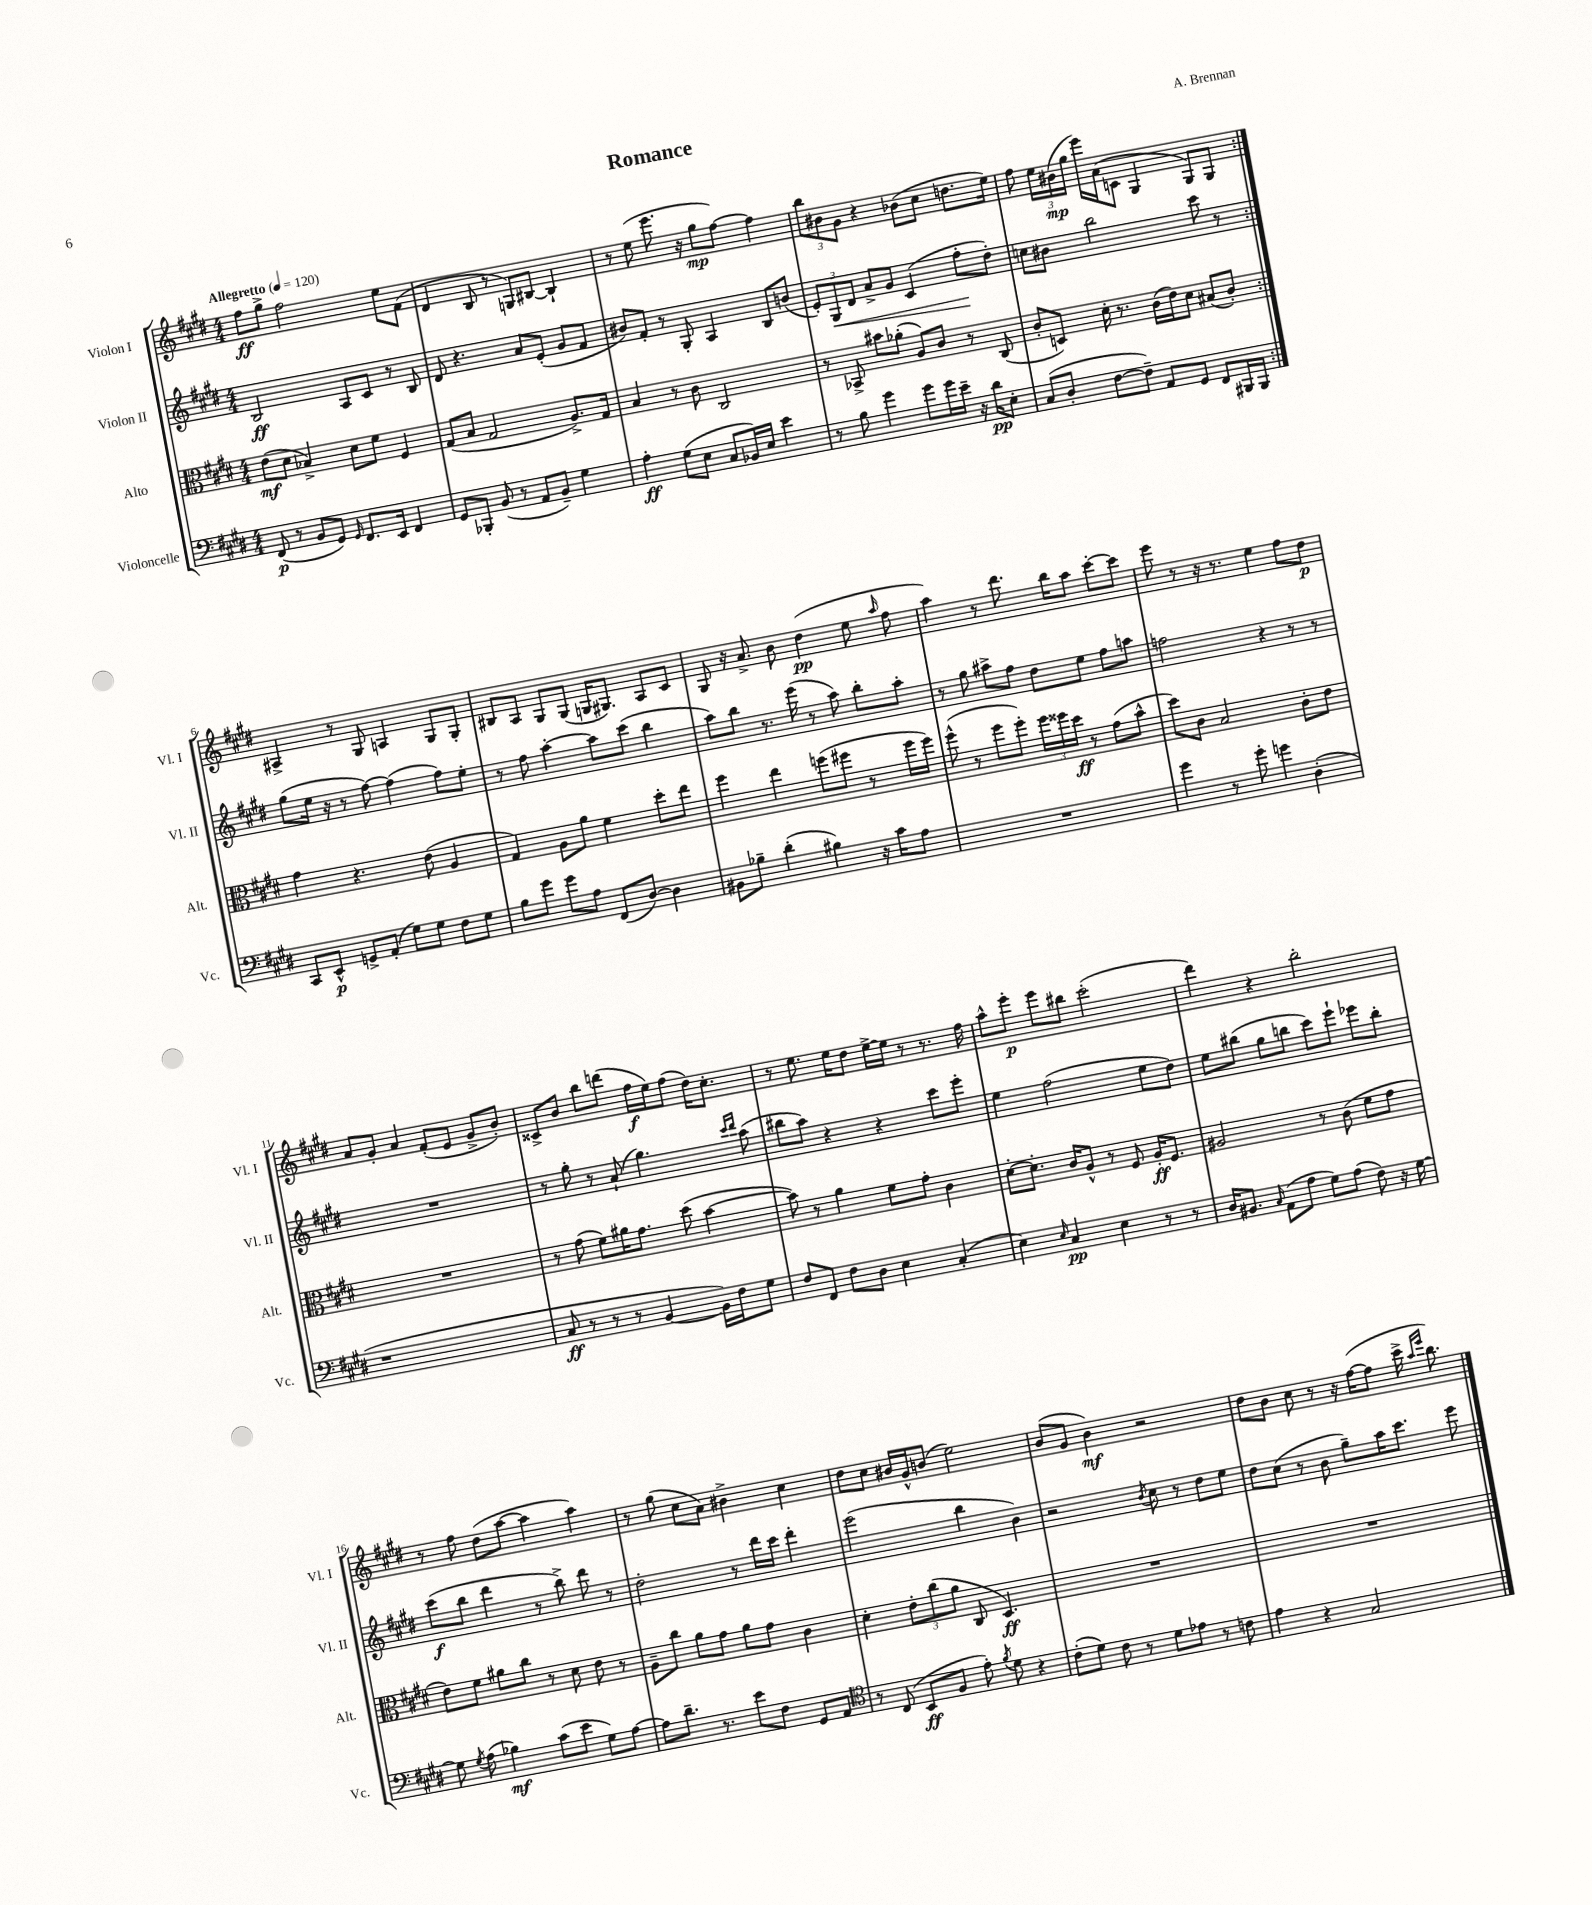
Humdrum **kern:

**kern	**dynam	**kern	**dynam	**kern	**dynam	**kern	**dynam
*part4	*part4	*part3	*part3	*part2	*part2	*part1	*part1
*staff4	*staff4	*staff3	*staff3	*staff2	*staff2	*staff1	*staff1
*I"Violoncelle	*	*I"Alto	*	*I"Violon II	*	*I"Violon I	*
*I'Vc.	*	*I'Alt.	*	*I'Vl. II	*	*I'Vl. I	*
*clefF4	*	*clefC3	*	*clefG2	*	*clefG2	*
*k[f#c#g#d#]	*	*k[f#c#g#d#]	*	*k[f#c#g#d#]	*	*k[f#c#g#d#]	*
*M4/4	*	*M4/4	*	*M4/4	*	*M4/4	*
*MM120	*	*MM120	*	*MM120	*	*MM120	*
=1	=1	=1	=1	=1	=1	=1	=1
!	!	!	!	!	!	!LO:TX:a:B:t=Allegretto	!
(8FF#/	p	(8e\L	mf	2B/	ff	8ff#\L	ff
8r	.	8d#\J	.	.	.	8gg#^\J	.
8BB/L	.	4B-X^/)	.	.	.	2ff#\	.
8GG#/J)	.	.	.	.	.	.	.
16qqGG#/	.	.	.	.	.	.	.
8.FF#/L	.	8d#\L	.	8A/L	.	.	.
.	.	8f#\J	.	8c#/J	.	.	.
16EE/Jk	.	.	.	.	.	.	.
4FF#/	.	4F#/	.	8r	.	8ee\L	.
.	.	.	.	8B/	.	(8f#\J	.
=2	=2	=2	=2	=2	=2	=2	=2
8GG#/L	.	(8G#/L	.	8d#/	.	4d#/	.
8BBB-X'/J	.	8B/J	.	4.r	.	.	.
(8BB/	.	2G#/	.	.	.	8B/	.
8r	.	.	.	.	.	8r	.
8AA/L	.	.	.	8a/L	.	8Gn/L)	.
8BB~/J)	.	.	.	(8e'/J	.	[8B#X/J	.
4G#\	.	8.A^/L)	.	8g#/L	.	4B#`/]	.
.	.	.	.	8f#/J	.	.	.
.	.	16G#/Jk	.	.	.	.	.
=3	=3	=3	=3	=3	=3	=3	=3
4A'\	ff	4B/	.	8b#X/L)	.	8r	.
.	.	.	.	8f#'/J	.	(8ee\	.
(8G#\L	.	8r	.	8r	.	8.eee\	.
8E\J	.	8c#\	.	8G#'/	.	.	.
.	.	.	.	.	.	16r	.
8C#/L	.	2C#/	.	4A/	.	8gg#\L	mp
16BB-X/L)	.	.	.	.	.	[8ff#\J)	.
16E/JJ	.	.	.	.	.	.	.
4e\	.	.	.	8B/L	.	4ff#\]	.
.	.	.	.	(8bn/J	.	.	.
=4	=4	=4	=4	=4	=4	=4	=4
8r	.	8r	.	12e'/L)	.	12bb\L	.
!	!	!	!	!	!LO:HP:b	!	!
.	.	.	.	12G#/	<	12b#X\	.
8B\	.	8BB-X^/	.	.	.	.	.
.	.	.	.	12d#/J	.	12g#\J	.
4g#\	.	8b#X\L	.	8a^/L	.	4r	.
.	.	(8a-X'\J	.	8g#/J	.	.	.
8g#\L	.	8A/L)	.	(4c#/	.	(8b-X\L	.
16g#\L	.	8c#/J	.	.	.	8cc#\J	.
16e~\JJ	.	.	.	.	.	.	.
16r	.	8r	.	8ff#'\L	.	8.ddn\L	.
16d#\KL	pp	.	.	.	.	.	.
8E'\J	.	(8C#/	.	8dd#'\J)	[	.	.
.	.	.	.	.	.	16ee\Jk)	.
=5	=5	=5	=5	=5	=5	=5	=5
(8C#/L	.	8c#'/L	.	8ccn\L	.	8ff#\	.
8D#'/J	.	8Dn/J)	.	8b#X\J	.	24ee\LL	.
.	.	.	.	.	.	(24b#X\	mp
.	.	.	.	.	.	24gg#\JJ	.
[8F#\L	.	16d#'\	.	2bb\	.	16eee\LL)	.
.	.	8.r	.	.	.	(16a\J	.
8F#~\J])	.	.	.	.	.	8cn\J	.
8AA/L	.	(16c#\LL	.	.	.	4G#/	.
.	.	16e\J)	.	.	.	.	.
8GG#/J	.	8d#\J	.	.	.	.	.
8FF#/L	.	(8B#X/L	.	8ccc#\	.	8G#/L)	.
16BBB#X/L	.	8c#'/J)	.	8r	.	8G#/J	.
16BBB#/JJ	.	.	.	.	.	.	.
!!LO:LB:g=z
=6:|!	=6:|!	=6:|!	=6:|!	=6:|!	=6:|!	=6:|!	=6:|!
8CC#/L	.	4g#\	.	(8gg#\L	.	4A#X^/	.
8EE^^/J	p	.	.	16ee\Jk	.	.	.
.	.	.	.	16r	.	.	.
8GGn^/L	.	4.r	.	8r	.	8r	.
(8AA'/J	.	.	.	[8ff#\)	.	8G#/	.
8G#\L)	.	.	.	(4ff#\]	.	4An/	.
8G#\J	.	(8e\	.	.	.	.	.
8F#\L	.	4A/	.	8ff#\L)	.	8G#/L	.
8G#\J	.	.	.	8ee'\J	.	8G#'/J	.
=7	=7	=7	=7	=7	=7	=7	=7
8B\L	.	4G#/)	.	8r	.	8B#X/L	.
8g#\J	.	.	.	8ff#\	.	8A/J	.
8g#\L	.	8A\L	.	[4aa'\	.	8G#/L	.
8A\J	.	8a\J	.	.	.	(8G#/J	.
(8FF#/L	.	4f#\	.	8aa\L]	.	16Gn/KL	.
.	.	.	.	.	.	8.G#X/J)	.
[8D#/J)	.	.	.	(8ccc#\J	.	.	.
4D#\]	.	8dd#'\L	.	4bb\	.	8A/L	.
.	.	8ee\J	.	.	.	8c#/J	.
=8	=8	=8	=8	=8	=8	=8	=8
8BB#X\L	.	4ff#\	.	8aa\L)	.	8G#/	.
8B-X~\J	.	.	.	8bb\J	.	16r	.
.	.	.	.	.	.	8.a^/	.
(4d#'\	.	4ee\	.	8.r	.	.	.
.	.	.	.	.	.	8b\	.
.	.	.	.	(16eee\	.	.	.
4B#X\)	.	(8ffn\L	.	8r	.	(4dd#\	pp
.	.	8ff#X\J	.	8aa\)	.	.	.
16r	.	8r	.	8bb'\L	.	8ee\	.
16c#\KL	.	.	.	.	.	.	.
.	.	.	.	.	.	16qqaa/	.
8A\J	.	16ff#\LL	.	8aa'\J	.	8ff#\	.
.	.	16ff#\JJ)	.	.	.	.	.
=9	=9	=9	=9	=9	=9	=9	=9
1r	.	(8ff#^^\	.	8r	.	4aa\)	.
.	.	8r	.	8gg#\	.	.	.
.	.	8ff#\L	.	8aa#X^\L	.	8r	.
.	.	8ff#'\J)	.	8ff#\J	.	8.ddd#\	.
.	.	24ff#\LL	.	8dd#\L	.	.	.
.	.	24ff##X\	.	.	.	.	.
.	.	.	.	.	.	16bb\KL	.
.	.	24dd#\JJ	ff	.	.	.	.
.	.	8r	.	8ee\J	.	8aa\J	.
.	.	(8g#\L	.	8ff#\L	.	[8ccc#'\L	.
.	.	8b^^\J	.	8aan\J	.	8ccc#\J]	.
=10	=10	=10	=10	=10	=10	=10	=10
4g#\	.	8dd#\L)	.	2ffn\	.	8eee\	.
.	.	8c#\J	.	.	.	8r	.
8r	.	2B/	.	.	.	16r	.
.	.	.	.	.	.	8.r	.
8g#'\	.	.	.	.	.	.	.
4gn\	.	.	.	4r	.	4ee\	.
(4D#'\	.	8c#'\L	.	8r	.	8ff#\L	.
.	.	8e\J	.	8r	.	8dd#\J	p
!!LO:LB:g=z
=11	=11	=11	=11	=11	=11	=11	=11
1r	.	1r	.	1r	.	8a/L	.
.	.	.	.	.	.	8g#'/J	.
.	.	.	.	.	.	4a/	.
.	.	.	.	.	.	(8f#'/L	.
.	.	.	.	.	.	8e/J	.
.	.	.	.	.	.	8g#^/L	.
.	.	.	.	.	.	8b'/J)	.
=12	=12	=12	=12	=12	=12	=12	=12
8C#/	ff	8r	.	8r	.	8c##X^/L	.
8r	.	(8g#\	.	8gg#'\	.	8b/J	.
8r	.	8f#\L)	.	8r	.	8bb\L	.
8r	.	16a#X\K	.	(8a`/	.	(8dddn\J	.
.	.	8.g#\J	.	.	.	.	.
[4BB/	.	.	.	4.gg#\)	.	16ff#\LL	f
.	.	.	.	.	.	16ee\J)	.
.	.	(8dd#\	.	.	.	(8ff#\J	.
16BB\LL])	.	[4b\	.	.	.	16dd#\KL)	.
16F#\J	.	.	.	.	.	8.cc#'\J	.
.	.	.	.	16qqccc#/LL	.	.	.
.	.	.	.	16qqddd#/JJ	.	.	.
8G#\J	.	.	.	(8aa\	.	.	.
=13	=13	=13	=13	=13	=13	=13	=13
8F#/L	.	8b\])	.	8bb#X\L	.	8r	.
8FF#/J	.	8r	.	8aa\J)	.	8.ee\	.
8F#\L	.	4a\	.	4r	.	.	.
.	.	.	.	.	.	16ee\KL	.
8D#\J	.	.	.	.	.	8dd#\J	.
4E\	.	8f#\L	.	4r	.	[16ee^\LL	.
.	.	.	.	.	.	16ee\JJ]	.
.	.	8g#'\J	.	.	.	8r	.
(4C#'/	.	4c#\	.	8ccc#\L	.	8.r	.
.	.	.	.	8eee'\J	.	.	.
.	.	.	.	.	.	16ff#\	.
=14	=14	=14	=14	=14	=14	=14	=14
4E\)	.	[8d#'\L	.	4ee\	.	8aa^^\L	.
.	.	8.d#'\J]	.	.	.	8eee'\J	p
16qqE/	.	.	.	.	.	.	.
4C#/	pp	.	.	(2ff#\	.	8eee\L	.
.	.	16c#/KL	.	.	.	.	.
.	.	8A^^/J	.	.	.	8bb#X\J	.
4E\	.	8r	.	.	.	(2ccc#'\	.
.	.	8F#/	.	.	.	.	.
8r	.	16A'/KL	ff	8ee\L	.	.	.
.	.	8.F#/J	.	.	.	.	.
8r	.	.	.	8dd#\J)	.	.	.
=15	=15	=15	=15	=15	=15	=15	=15
16D#/KL	.	2A#X/	.	8ee\L	.	4ddd#\)	.
8.BB#X/J	.	.	.	.	.	.	.
.	.	.	.	(8bb#X\J	.	.	.
16qqC#/	.	.	.	.	.	.	.
(8AA\L	.	.	.	8gg#\L	.	4r	.
8A\J	.	.	.	8bbn\J	.	.	.
8G#\L)	.	8r	.	8ccc#\L)	.	2bb'\	.
(8A\J	.	(8c#\	.	8eee`\J	.	.	.
8F#\)	.	8f#\L	.	8eee-X\L	.	.	.
16r	.	8g#\J	.	8bb'\J	.	.	.
[16G#\	.	.	.	.	.	.	.
!!LO:LB:g=z
=16	=16	=16	=16	=16	=16	=16	=16
8G#\]	.	8e\L)	.	(8ccc#\L	f	8r	.
8qG#/	.	.	.	.	.	.	.
(8A\	.	8f#\J	.	8bb\J	.	8ff#\	.
4B-X\)	mf	8a#X\L	.	4ddd#\	.	(8dd#\L	.
.	.	8cc#\J	.	.	.	[8aa\J	.
(8c#\L	.	8r	.	8r	.	4aa\]	.
8e\J	.	8d#\	.	8bb^\)	.	.	.
8G#\L)	.	8e\	.	8ddd#\	.	4aa\)	.
[8A\J	.	8r	.	8r	.	.	.
=17	=17	=17	=17	=17	=17	=17	=17
8A\L]	.	8A~\L	.	2dd#'\	.	8r	.
8.d#~\J	.	8cc#\J	.	.	.	(8gg#\	.
.	.	8a\L	.	.	.	8cc#\L	.
8.r	.	.	.	.	.	.	.
.	.	8g#\J	.	.	.	8a\J)	.
8e\L	.	8a\L	.	8r	.	4b#X^\	.
8F#\J	.	8g#\J	.	16ddd#\LL	.	.	.
.	.	.	.	16ccc#\JJ	.	.	.
8GG#/L	.	4c#\	.	4ddd#'\	.	4cc#\	.
8AA/J	.	.	.	.	.	.	.
=18	=18	=18	=18	=18	=18	=18	=18
*clefC4	*	*	*	*	*	*	*
8r	.	4d#'\	.	(2eee\	.	8dd#\L	.
(8C#/	.	.	.	.	.	8cc#\J	.
8BB/L	ff	12e'\L	.	.	.	16b#X/LL	.
.	.	.	.	.	.	16g#^^/J	.
.	.	(12cc#\	.	.	.	.	.
8F#/J	.	.	.	.	.	(8bn/J	.
.	.	12a\J	.	.	.	.	.
8e'\)	.	8C#/	.	4bb\	.	2ee\)	.
8qf#/	.	.	.	.	.	.	.
8d#\	.	4.D#/)	ff	.	.	.	.
4r	.	.	.	4b\)	.	.	.
=19	=19	=19	=19	=19	=19	=19	=19
(8c#'\L	.	1r	.	2r	.	(8b/L	.
8d#\J)	.	.	.	.	.	8g#/J	.
8c#\	.	.	.	.	.	4b\)	mf
8r	.	.	.	.	.	.	.
.	.	.	.	8qb/	.	.	.
8d#\L	.	.	.	8cc#\	.	2r	.
8e-X\J	.	.	.	8r	.	.	.
8r	.	.	.	8dd#\L	.	.	.
8cn\	.	.	.	8ee\J	.	.	.
=20	=20	=20	=20	=20	=20	=20	=20
4e\	.	1r	.	8dd#\L	.	8dd#\L	.
.	.	.	.	(8cc#\J	.	8b\J	.
4r	.	.	.	8r	.	8cc#\	.
.	.	.	.	8b\	.	8r	.
2G#/	.	.	.	8gg#~\L)	.	16r	.
.	.	.	.	.	.	([16ff#\KL	.
.	.	.	.	16aa\K	.	8ff#\J]	.
.	.	.	.	8.ccc#\J	.	.	.
.	.	.	.	.	.	16ccc#^\	.
.	.	.	.	.	.	16qqaa/LL	.
.	.	.	.	.	.	16qqeee/JJ	.
.	.	.	.	.	.	8.bb\)	.
.	.	.	.	8eee\	.	.	.
==	==	==	==	==	==	==	==
*-	*-	*-	*-	*-	*-	*-	*-
